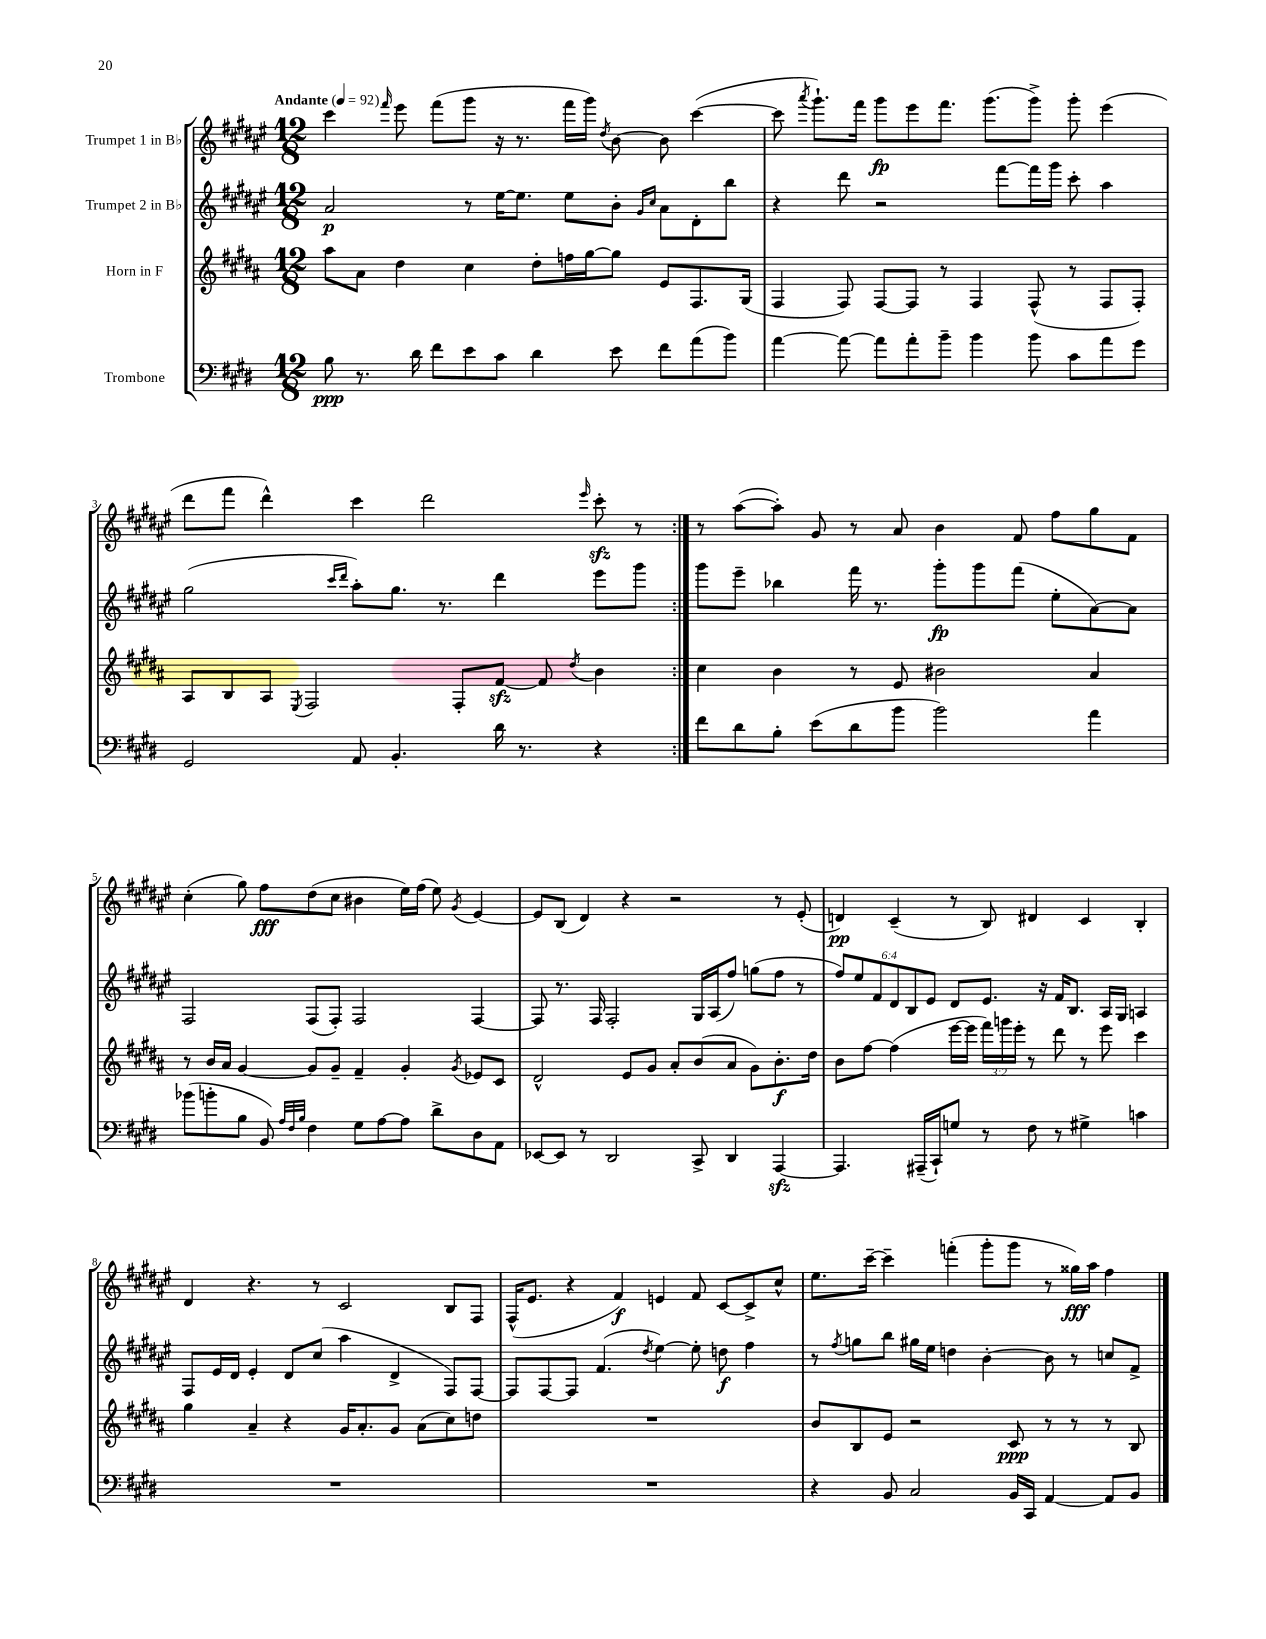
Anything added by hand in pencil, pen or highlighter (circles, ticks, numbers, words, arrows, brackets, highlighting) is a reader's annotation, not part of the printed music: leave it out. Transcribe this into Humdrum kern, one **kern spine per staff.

**kern	**dynam	**kern	**dynam	**kern	**dynam	**kern	**dynam
*part4	*part4	*part3	*part3	*part2	*part2	*part1	*part1
*staff4	*staff4	*staff3	*staff3	*staff2	*staff2	*staff1	*staff1
*I"Trombone	*	*I"Horn in F	*	*I"Trumpet 2 in B♭	*	*I"Trumpet 1 in B♭	*
*clefF4	*	*clefG2	*	*clefG2	*	*clefG2	*
*k[f#c#g#d#]	*	*k[f#c#g#d#a#]	*	*k[f#c#g#d#a#e#]	*	*k[f#c#g#d#a#e#]	*
*M12/8	*	*M12/8	*	*M12/8	*	*M12/8	*
*MM92	*	*MM92	*	*MM92	*	*MM92	*
=1	=1	=1	=1	=1	=1	=1	=1
!	!	!	!	!	!	!LO:TX:a:B:t=Andante	!
8B\	ppp	8aa#\L	.	2a#/	p	4ccc#\	.
8.r	.	8a#\J	.	.	.	.	.
.	.	.	.	.	.	16qqfff#/	.
.	.	4dd#\	.	.	.	8eee#\	.
16d#\	.	.	.	.	.	.	.
8f#\L	.	.	.	.	.	(8fff#\L	.
8e\	.	4cc#\	.	8r	.	8ggg#\J	.
8c#\J	.	.	.	[16ee#\KL	.	16r	.
.	.	.	.	8.ee#\J]	.	8.r	.
4d#\	.	8dd#'\L	.	.	.	.	.
.	.	16ffn\L	.	8ee#\L	.	16fff#\LL	.
.	.	[16gg#\J	.	.	.	16ggg#\JJ)	.
.	.	.	.	.	.	8qdd#/	.
8e\	.	8gg#\J]	.	8b'\J	.	[8b\	.
.	.	.	.	16qqg#/LL	.	.	.
.	.	.	.	16qqcc#/JJ	.	.	.
8f#\L	.	8e/L	.	8a#\L	.	8b\]	.
(8a\	.	8.F#/	.	8d#'\	.	([4ccc#\	.
8b\J)	.	.	.	8bb\J	.	.	.
.	.	(16G#/Jk	.	.	.	.	.
=2	=2	=2	=2	=2	=2	=2	=2
[4a\	.	4F#/	.	4r	.	8ccc#\]	.
.	.	.	.	.	.	8qaaa#/	.
.	.	.	.	.	.	8.ggg#`\L)	.
8a\_	.	8F#/)	.	8ddd#\	.	.	.
.	.	.	.	.	.	16fff#\Jk	.
8a\L]	.	[8F#/L	.	2r	.	8ggg#\L	fp
8a'\	.	8F#/J]	.	.	.	8eee#\	.
8b~\J	.	8r	.	.	.	8.fff#\J	.
4b\	.	4F#/	.	.	.	.	.
.	.	.	.	.	.	(8.ggg#\L	.
.	.	.	.	[8fff#\L	.	.	.
8b\	.	(8F#^^/	.	16fff#\L]	.	8ggg#^\J)	.
.	.	.	.	16ggg#\JJ	.	.	.
8c#\L	.	8r	.	8ccc#'\	.	8ggg#'\	.
8a\	.	8F#/L	.	4aa#\	.	(4eee#\	.
8g#\J	.	8F#'/J)	.	.	.	.	.
!!LO:LB:g=z
=3	=3	=3	=3	=3	=3	=3	=3
2GG#/	.	8A#/L	.	(2gg#\	.	8ddd#\L	.
.	.	8B/	.	.	.	8fff#\J	.
.	.	8A#/J	.	.	.	4ddd#^^\)	.
.	.	8qE/	.	.	.	.	.
.	.	2F#/	.	.	.	.	.
.	.	.	.	16qqccc#/LL	.	.	.
.	.	.	.	16qqddd#/JJ	.	.	.
8AA/	.	.	.	8aa#'\L)	.	4ccc#\	.
4.BB'/	.	.	.	8.gg#\J	.	.	.
.	.	.	.	.	.	2ddd#\	.
.	.	.	.	8.r	.	.	.
.	.	8F#'/L	.	.	.	.	.
16d#\	.	[8f#zz/J	.	4ddd#\	.	.	.
8.r	.	.	.	.	.	.	.
.	.	8f#/]	.	.	.	.	.
.	.	8qdd#/	.	.	.	16qqeee#/	.
4r	.	4b\	.	8eee#\L	.	8ccc#zz'\	.
.	.	.	.	8ggg#\J	.	8r	.
=4:|!	=4:|!	=4:|!	=4:|!	=4:|!	=4:|!	=4:|!	=4:|!
8f#\L	.	4cc#\	.	8ggg#\L	.	8r	.
8d#\	.	.	.	8eee#~\J	.	([8aa#\L	.
8B'\J	.	4b\	.	4bb-X\	.	8aa#'\J])	.
(8e\L	.	.	.	.	.	8g#/	.
8d#\	.	8r	.	16fff#\	.	8r	.
.	.	.	.	8.r	.	.	.
8b\J	.	8e/	.	.	.	8a#/	.
2b\)	.	2b#X\	.	8ggg#'\L	fp	4b\	.
.	.	.	.	8ggg#\	.	.	.
.	.	.	.	(8fff#\J	.	8f#/	.
.	.	.	.	8ee#'\L	.	8ff#\L	.
4a\	.	4a#/	.	[8a#\)	.	8gg#\	.
.	.	.	.	8a#\J]	.	8f#\J	.
!!LO:LB:g=z
=5	=5	=5	=5	=5	=5	=5	=5
(8b-X\L	.	8r	.	2F#/	.	(4cc#'\	.
8bn'\	.	16b/LL	.	.	.	.	.
.	.	16a#/JJ	.	.	.	.	.
8B\J	.	[4g#/	.	.	.	8gg#\)	.
8BB/)	.	.	.	.	.	8ff#\L	fff
32qqA/LLL	.	.	.	.	.	.	.
32qqF#/	.	.	.	.	.	.	.
32qqB/JJJ	.	.	.	.	.	.	.
4F#\	.	8g#/L]	.	(8F#/L	.	(8dd#\	.
.	.	8g#~/J	.	8F#'/J)	.	8cc#\J	.
8G#\L	.	4f#~/	.	2F#/	.	4b#X\	.
[8A\	.	.	.	.	.	.	.
8A\J]	.	4g#'/	.	.	.	16ee#\LL)	.
.	.	.	.	.	.	(16ff#\JJ	.
8d#^\L	.	.	.	.	.	8ee#\)	.
.	.	8qg#/	.	.	.	8qg#/	.
8D#\	.	8e-X/L	.	[4F#/	.	[4e#/	.
8AA\J	.	8c#/J	.	.	.	.	.
=6	=6	=6	=6	=6	=6	=6	=6
[8EE-X/L	.	2d#^^/	.	8F#/]	.	8e#/L]	.
8EE-/J]	.	.	.	8.r	.	(8B/J	.
8r	.	.	.	.	.	4d#/)	.
.	.	.	.	16F#/	.	.	.
2DD#/	.	.	.	2F#'/	.	.	.
.	.	8e/L	.	.	.	4r	.
.	.	8g#/J	.	.	.	.	.
.	.	8a#'/L	.	.	.	2r	.
8CC#^/	.	(8b/	.	16G#/LL	.	.	.
.	.	.	.	(16A#/J	.	.	.
4DD#/	.	8a#/J	.	8ff#/J)	.	.	.
.	.	8g#\L)	.	(8ggn\L	.	.	.
[4AAAzz/	.	8.b'\	f	8ff#\J	.	8r	.
.	.	.	.	8r	.	(8e#'/	.
.	.	16dd#\Jk	.	.	.	.	.
=7	=7	=7	=7	=7	=7	=7	=7
4.AAA/]	.	8b\L	.	12ff#/L)	.	4dn/)	pp
.	.	.	.	12ee#/	.	.	.
.	.	[8ff#\J	.	.	.	.	.
.	.	.	.	12f#/	.	.	.
.	.	(4ff#\]	.	12d#/	.	(4c#~/	.
.	.	.	.	12B/	.	.	.
(16AAA#X~/LL	.	.	.	.	.	.	.
.	.	.	.	12e#/J	.	.	.
16CC#`/J)	.	.	.	.	.	.	.
8Gn/J	.	[16eee\LL	.	8d#/L	.	8r	.
.	.	16eee\JJ]	.	.	.	.	.
8r	.	24fff#\LL)	.	8.e#/J	.	8B/)	.
.	.	24gggn\	.	.	.	.	.
.	.	24eee'\JJ	.	.	.	.	.
8F#\	.	8r	.	.	.	4d#X/	.
.	.	.	.	16r	.	.	.
8r	.	8ddd#\	.	16f#/KL	.	.	.
.	.	.	.	8.B/J	.	.	.
4G#X^\	.	8r	.	.	.	4c#/	.
.	.	8eee\	.	16A#/LL	.	.	.
.	.	.	.	16G#/JJ	.	.	.
4cn\	.	4ccc#\	.	4An/	.	4B'/	.
!!LO:LB:g=z
=8	=8	=8	=8	=8	=8	=8	=8
1.r	.	4gg#\	.	8F#/L	.	4d#/	.
.	.	.	.	16e#/L	.	.	.
.	.	.	.	16d#/JJ	.	.	.
.	.	4a#~/	.	4e#'/	.	4.r	.
.	.	4r	.	8d#/L	.	.	.
.	.	.	.	(8cc#/J	.	8r	.
.	.	16g#/KL	.	4aa#\	.	2c#/	.
.	.	8.a#'/	.	.	.	.	.
.	.	8g#/J	.	4d#^/	.	.	.
.	.	(8a#\L	.	.	.	.	.
.	.	8cc#\)	.	8F#/L)	.	8B/L	.
.	.	8ddn\J	.	[8F#/J	.	8F#/J	.
=9	=9	=9	=9	=9	=9	=9	=9
1.r	.	1.r	.	8F#/L]	.	(16F#^^/KL	.
.	.	.	.	.	.	8.e#/J	.
.	.	.	.	[8F#/	.	.	.
.	.	.	.	8F#/J]	.	4r	.
.	.	.	.	(4.f#/	.	.	.
.	.	.	.	.	.	4f#/)	f
.	.	.	.	8qdd#/	.	.	.
.	.	.	.	[4ee#\)	.	4en/	.
.	.	.	.	8ee#'\]	.	8f#/	.
.	.	.	.	8ddn\	f	[8c#/L	.
.	.	.	.	4ff#\	.	8c#^/]	.
.	.	.	.	.	.	8cc#^^/J	.
=10	=10	=10	=10	=10	=10	=10	=10
4r	.	8b/L	.	8r	.	8.ee#\L	.
.	.	.	.	8qff#/	.	.	.
.	.	8B/	.	8ggn\L	.	.	.
.	.	.	.	.	.	[16ccc#~\Jk	.
8BB/	.	8e/J	.	8bb\J	.	4ccc#~\]	.
2C#/	.	2r	.	16gg#X\LL	.	.	.
.	.	.	.	16ee#\JJ	.	.	.
.	.	.	.	4ddn\	.	(4fffn'\	.
.	.	.	.	[4b'\	.	8ggg#'\L	.
16BB/LL	.	8c#/	ppp	.	.	8ggg#\J	.
16CC#/JJ	.	.	.	.	.	.	.
[4AA/	.	8r	.	8b\]	.	8r	.
.	.	8r	.	8r	.	16gg##X\LL)	fff
.	.	.	.	.	.	16aa#\JJ	.
8AA/L]	.	8r	.	8ccn/L	.	4ff#\	.
8BB/J	.	8B/	.	8f#^/J	.	.	.
==	==	==	==	==	==	==	==
*-	*-	*-	*-	*-	*-	*-	*-
